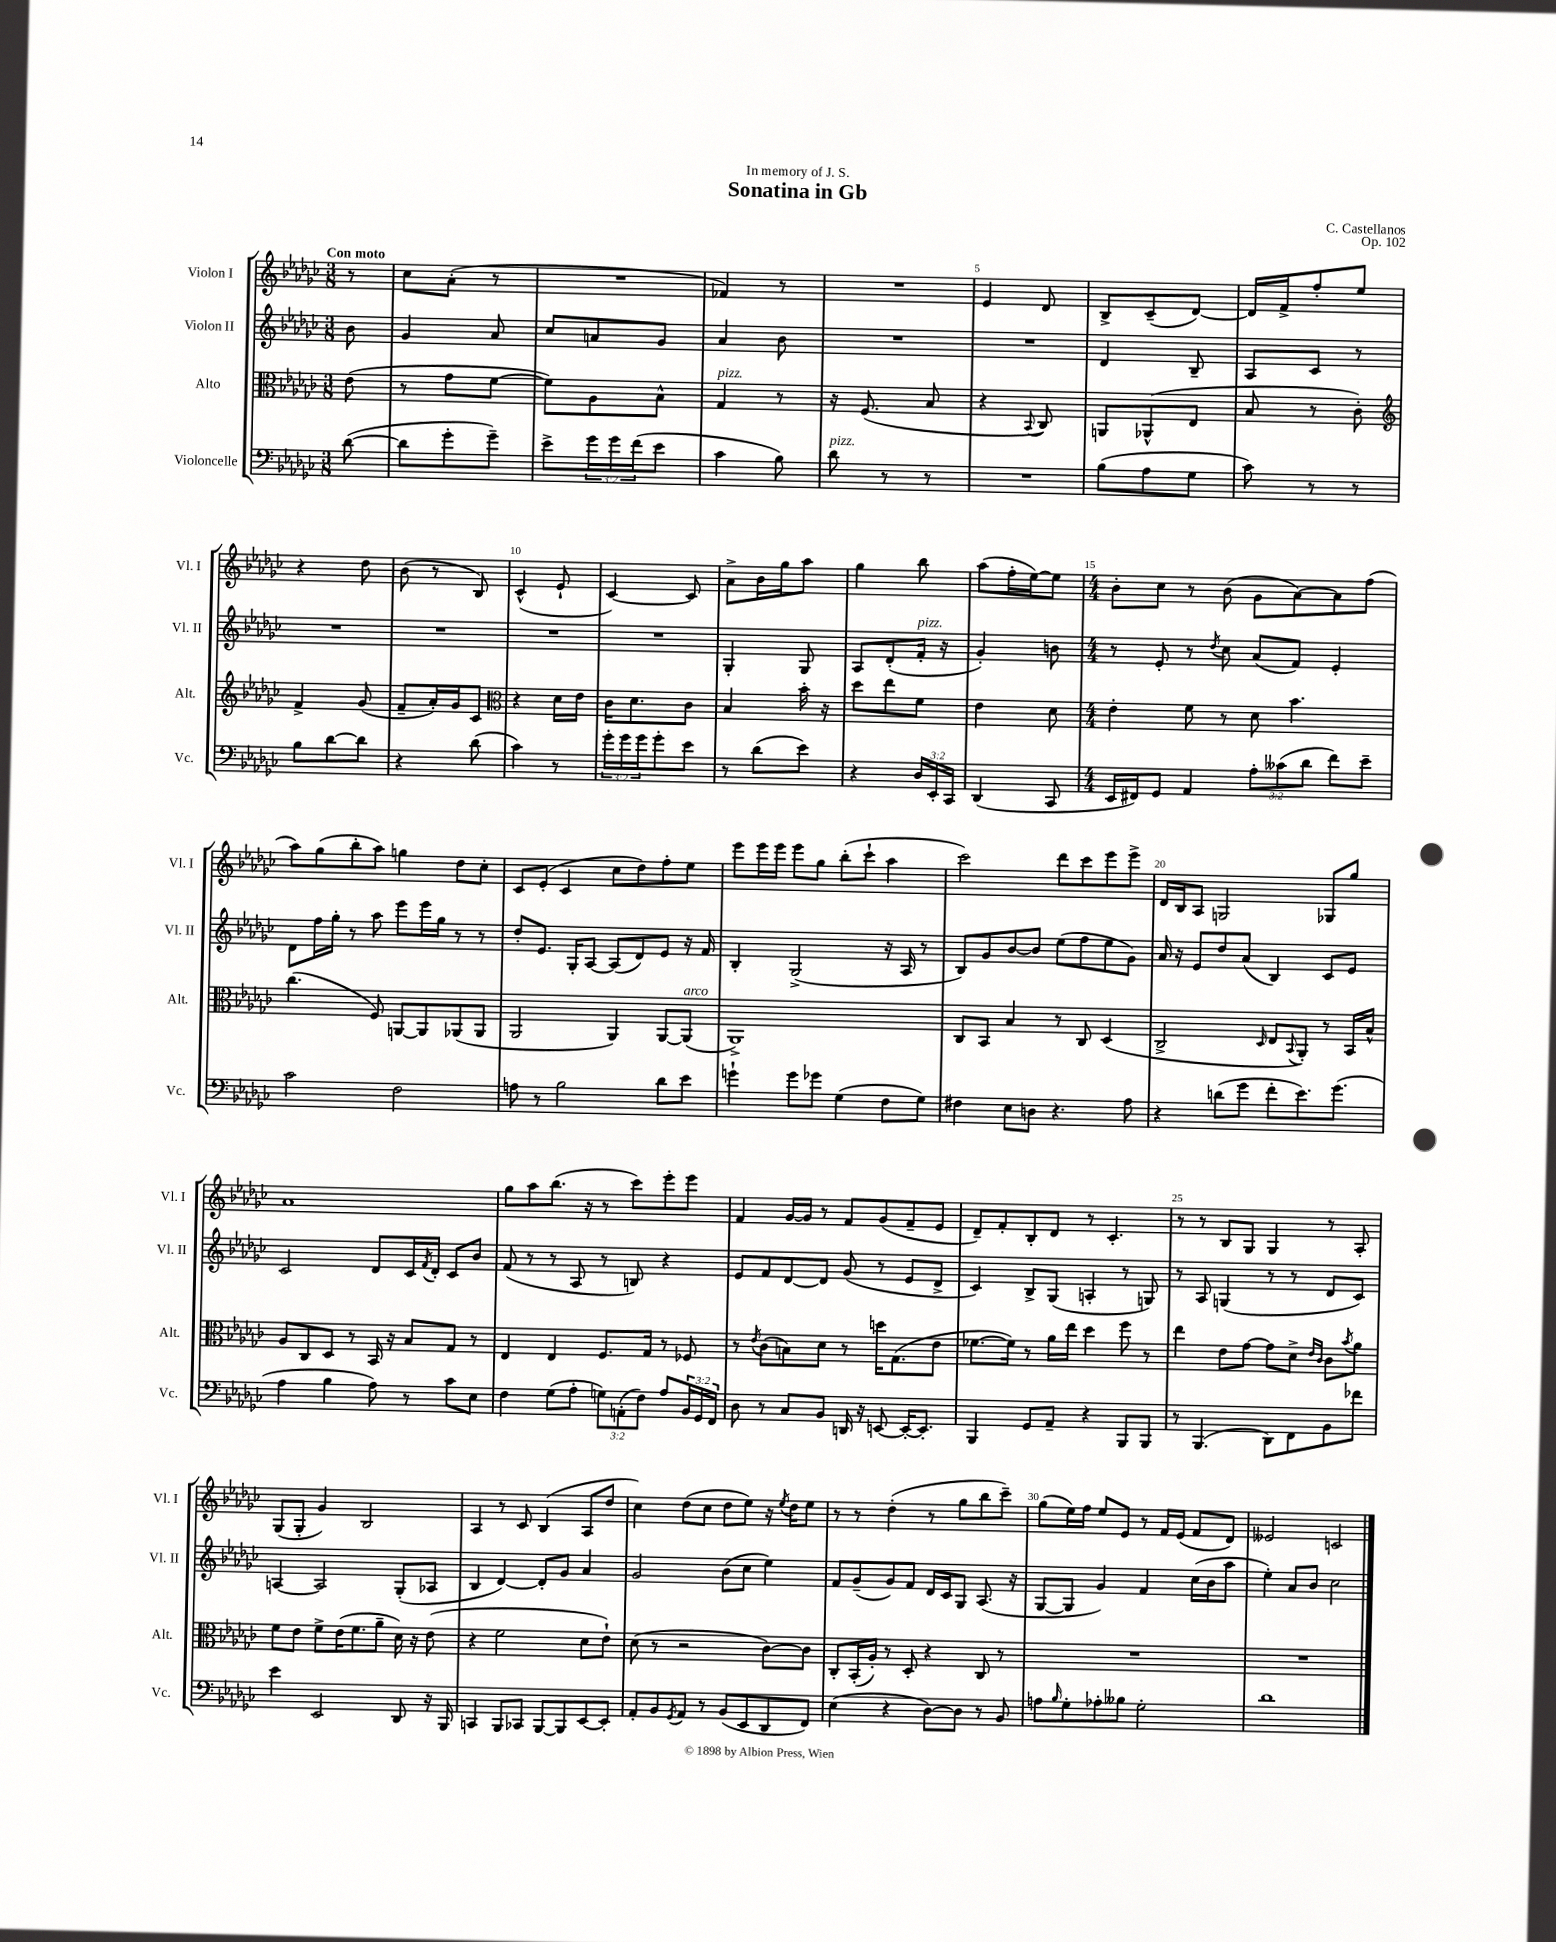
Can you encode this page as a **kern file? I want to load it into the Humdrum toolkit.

**kern	**kern	**kern	**kern
*staff4	*staff3	*staff2	*staff1
*clefF4	*clefC3	*clefG2	*clefG2
*k[b-e-a-d-g-c-]	*k[b-e-a-d-g-c-]	*k[b-e-a-d-g-c-]	*k[b-e-a-d-g-c-]
*M3/8	*M3/8	*M3/8	*M3/8
([8d-	(8e-	8b-	8r
=	=	=	=
8d-]	8r	4g-	8cc-
8g-'	8g-	.	(8a-'
8g-~)	[8f	8a-	8r
=	=	=	=
8e-^	8f])	8cc-	4.r
24g-	8A-	8a	.
24g-	.	.	.
(24f	.	.	.
8e-	8B-^^	8g-	.
=	=	=	=
4c-	4G-	4a-	4f-)
8B-)	8r	8b-	8r
=	=	=	=
8d-	16r	4.r	4.r
.	(8.F	.	.
8r	.	.	.
8r	8B-	.	.
=	=	=	=
4.r	4r	4.r	4e-
.	8qqBB-	.	.
.	8C-)	.	8d-
=	=	=	=
(8B-	8AA	4d-	8B-^
8A-	(8AA-^^	.	(8c-~
8G-	8E-	8B-~	[8d-)
=	=	=	=
8c-)	8B-	8A-	16d-]
.	.	.	16f^
8r	8r	8c-	8ff'
8r	8c-')	8r	8ee-
=	=	=	=
*	*clefG2	*	*
8B-	4f^	4.r	4r
[8d-	.	.	.
8d-]	(8g-	.	8dd-
=	=	=	=
4r	8f~	4.r	(8b-
.	16a-')	.	8r
.	16g-	.	.
(8d-	8c-	.	8B-)
=	=	=	=
*	*clefC3	*	*
4c-)	4r	4.r	(4c-^^
8r	16d-	.	8e-`
.	16e-	.	.
=	=	=	=
24g-'	16c-	4.r	[4c-)
24g-	.	.	.
.	8.d-	.	.
24g-	.	.	.
8g-'	.	.	.
8e-	8c-	.	8c-]
=	=	=	=
8r	4B-	4G-'	8a-^
(8d-	.	.	16b-
.	.	.	16gg-
8e-)	16b-'	8G-	8aa-
.	16r	.	.
=	=	=	=
4r	8dd-	8A-	4gg-
.	8ee-	(8d-'	.
24D-	8f	16f'	8bb-
24EE-'	.	.	.
.	.	16r	.
24CC-	.	.	.
=	=	=	=
(4DD-	4e-	4g-')	(8aa-
.	.	.	16ff'
.	.	.	[16ee-)
8CC-	8d-	8b	8ee-]
=	=	=	=
*M4/4	*M4/4	*M4/4	*M4/4
16EE-	4e-'	8r	8b-'
16FF#)	.	.	.
8GG-	.	8e-'	8cc-
4AA-	8f	8r	8r
.	.	8qdd-	.
.	8r	8cc-	(8b-
12A-'	8d-	(8a-	8g-
(12c--	.	.	.
.	4.b-	8f)	[8a-)
12d-	.	.	.
8f)	.	4e-'	8a-]
8e-~	.	.	(8ff
=	=	=	=
2c-	(4.cc-	8d-	8aa-)
.	.	16ff	(8gg-
.	.	16gg-'	.
.	.	8r	8bb-'
.	8F)	8aa-	8aa-)
2F	[8AA	8eee-	4gg
.	8AA]	16eee-	.
.	.	16gg-	.
.	(8AA-	8r	8dd-
.	8AA-	8r	8cc-'
=	=	=	=
8A	2AA-	8dd-'	8c-
8r	.	8.e-	(8e-'
2B-	.	.	4c-
.	.	16G-'	.
.	.	[8A-	.
.	4AA-)	(8A-]	8cc-
.	.	8d-)	8dd-)
8d-	[8AA-	8e-	8ff'
8e-	(8AA-]	16r	8ee-
.	.	16f	.
=	=	=	=
4g`	1AA-^)	4B-'	8eee-
.	.	.	16eee-
.	.	.	16eee-
8g	.	(2G-^	8eee-
8g-	.	.	8gg-
(4G-	.	.	(8bb-'
.	.	.	8ccc-`
8F	.	16r	4aa-
.	.	16A-	.
8G-)	.	8r	.
=	=	=	=
4F#	8C-	8B-)	2ccc-)
.	8BB-	8g-	.
8E-	4B-	[8b-	.
8D	.	8b-]	.
4.r	8r	(8ee-	8ddd-
.	8C-	8ff	8ccc-
.	(4D-	8ee-	8eee-
8A-	.	8g-)	8eee-^
=	=	=	=
4r	2C-^	16a-	16d-
.	.	16r	16B-
.	.	8e-	8A-
(8d	.	8dd-	2G
8g-	.	(8a-	.
.	16qqD-	.	.
8f'	8E-	4B-)	.
.	8qqBB-	.	.
8.e-)	8AA-')	.	.
.	8r	8c-	8G-
(8.g-	.	.	.
.	16BB-	8e-	8gg-
.	16B-^^	.	.
=	=	=	=
4A-	8A-	2c-	1a-
.	8C-	.	.
4B-	8D-	.	.
.	8r	.	.
8A-)	16BB-	8d-	.
.	16r	.	.
8r	8B-	16c-	.
.	.	8qf	.
.	.	16d-'	.
8c-	8G-	8c-	.
8E-	8r	8b-	.
=	=	=	=
4F	4E-	(8f	8gg-
.	.	8r	8aa-
(8G-	4E-	8r	(8.bb-
8A-'	.	8A-	.
.	.	.	16r
12G)	8.F	8r	8r
(12AA'	.	.	.
.	.	8B)	8ccc-)
12F)	.	.	.
.	16G-	.	.
8A-	8r	4r	8eee-'
24BB-	8F-	.	8eee-
24GG-	.	.	.
24FF	.	.	.
=	=	=	=
8D-	8r	8e-	4f
.	8qe-	.	.
8r	(8c-	8f	.
8C-	8B)	[8d-	[16g-
.	.	.	16g-]
8BB-	8d-	8d-]	8r
16DD	8r	(8g-	8f
16r	.	.	.
[8EE	16dd	8r	(8g-
.	(8.G-	.	.
16EE'_	.	8e-	8f~
8.EE']	.	.	.
.	8e-	8d-^	8e-
=	=	=	=
4BBB-	[8.f-	4c-)	8d-~)
.	.	.	8f'
.	16f-])	.	.
8GG-	8r	8B-^	8B-'
8AA-~	16a-	(8G-	8d-
.	16ee-	.	.
4r	4dd-	4A'	8r
.	.	.	4.c-'
8BBB-	8ff	8r	.
8BBB-	8r	8G)	.
=	=	=	=
8r	4ee-	8r	8r
(4.BBB-	.	8A-	8r
.	8e-	(4G	8B-
.	[8g-	.	8G-
8DD-)	8g-]	8r	4G-
8FF	8d-^	8r	.
.	16qqe-	.	.
.	16qqc-	.	.
8BB-	8c-	8d-	8r
.	8qb-	.	.
8f-	8a-	8c-)	8A-'
=	=	=	=
4e-	8f	[4A	(8G-
.	8e-	.	8G-'
2EE-	8f^	2A]	4g-)
.	(16e-	.	.
.	8.f	.	.
.	.	.	2B-
.	8a-~	.	.
8DD-	16d-)	(8G-'	.
.	16r	.	.
16r	(8e-	8A-	.
16BBB-	.	.	.
=	=	=	=
4CC	4r	4B-	4A-
8BBB-	2f	[4d-)	8r
8CC-	.	.	8c-
[8BBB-	.	8d-']	(4B-
8BBB-]	.	8g-	.
[8EE-	8d-	4a-	8A-
8EE-']	8e-`)	.	8dd-
=	=	=	=
8AA-'	(8d-	2g-	4cc-)
8BB-	8r	.	.
8qGG-	.	.	.
8AA-	2r	.	(8dd-
8r	.	.	8cc-
(8BB-	.	(8b-	8dd-
8EE-	.	8cc-	8ee-)
8DD-	[8c-)	4ee-)	16r
.	.	.	8qee-
.	.	.	16dd-
8FF)	8c-]	.	8ee-
=	=	=	=
(4E-	8C-'	8f	8r
.	(16BB-'	(8g-~	8r
.	16A-')	.	.
4r	8r	8g-)	(4dd-'
.	8D-'	8f	.
[8D-)	4r	16d-	8r
.	.	16c-	.
8D-]	.	8G-	8gg-
8r	8C-	(8.A-	8bb-
8BB-	8r	.	8ccc-~)
.	.	16r	.
=	=	=	=
8A	1r	[8G-	(8gg-
16qqB-	.	.	.
8G-'	.	8G-]	16ee-)
.	.	.	16ff
8A-'	.	4g-)	8ee-
8B--	.	.	8e-
2G-'	.	4f	8r
.	.	.	16f
.	.	.	(16e-
.	.	(16cc-	8f
.	.	16b-	.
.	.	8aa-	8d-)
=	=	=	=
1d-	1r	4ee-')	2e--
.	.	8a-	.
.	.	8b-	.
.	.	2cc-	2c
==	==	==	==
*-	*-	*-	*-
